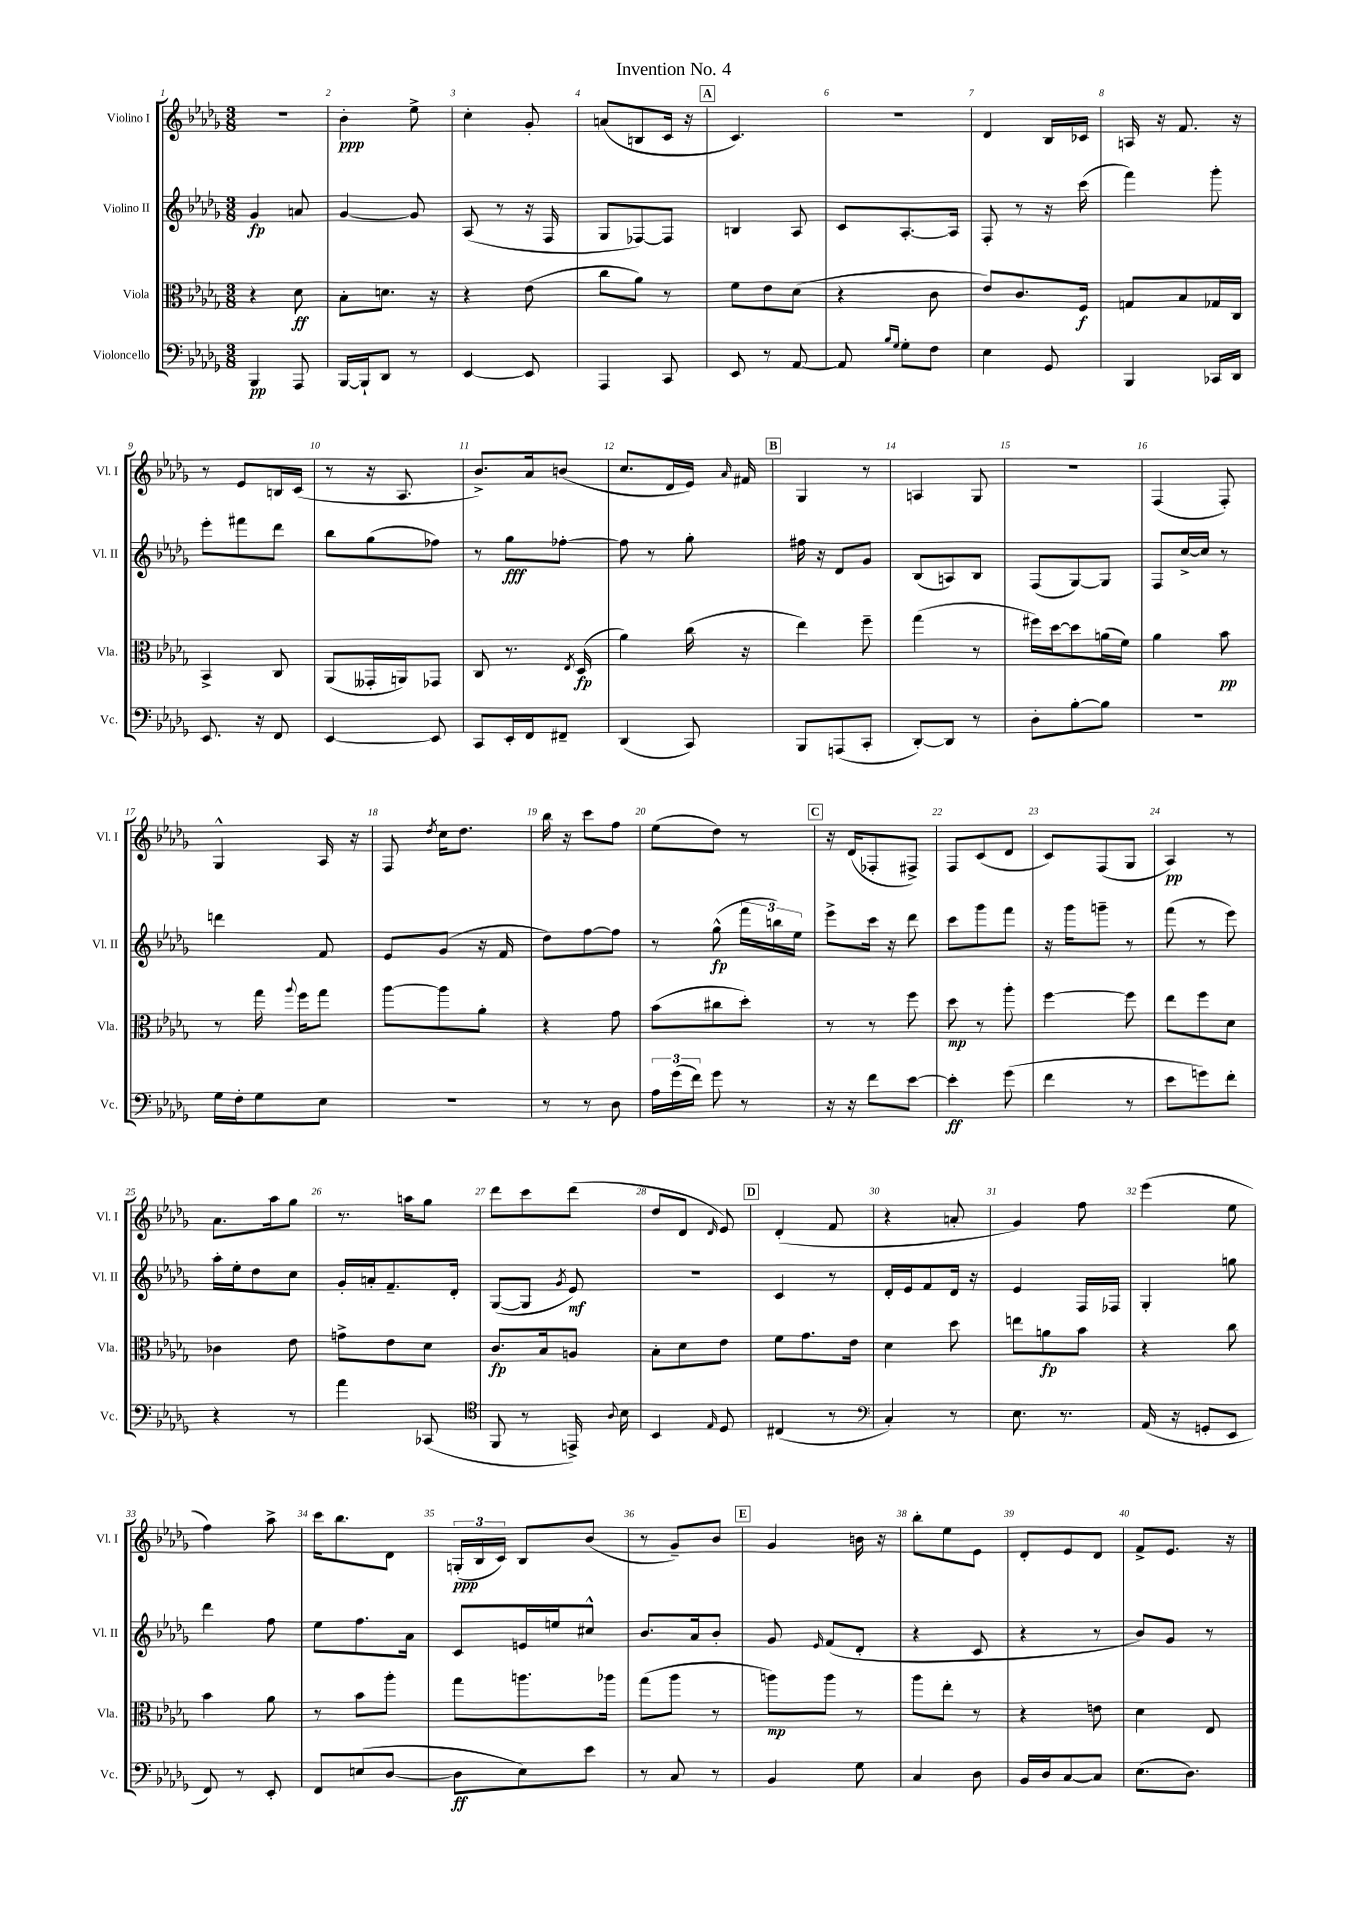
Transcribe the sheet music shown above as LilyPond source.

\header { title = "Invention No. 4" }
<<
\new StaffGroup <<
\new Staff = "s0" \with { instrumentName = "Violino I" shortInstrumentName = "Vl. I" } {
    \clef treble \key des \major \numericTimeSignature \time 3/8
    \autoBeamOff R4. |
    bes'4-.\ppp ees''8-> |
    c''4-. ges'8-. |
    a'8[( b8 c'16] r16 |
    \mark \markup { \box "A" } c'4.) |
    R4. |
    des'4 bes16[ ces'16] |
    a16 r16 f'8. r16 |
    r8 ees'8[ b16 c'16]( |
    r8 r16 aes8. |
    bes'8.[->) aes'16 b'8]( |
    c''8.[ des'16 ees'16]) \grace { aes'16 } fis'16 |
    \mark \markup { \box "B" } ges4 r8 |
    a4 ges8 |
    R4. |
    f4( f8-.) |
    ges4-^ aes16 r16 |
    f8 \acciaccatura { des''8 } c''16[ des''8.] |
    bes''16 r16 c'''8[ f''8] |
    ees''8[( des''8]) r8 |
    \mark \markup { \box "C" } r16 des'16[( fes8-. fis8]->) |
    f8[ c'8( des'8] |
    c'8[) f8( ges8] |
    aes4\pp) r8 |
    aes'8.[ aes''16 ges''8] |
    r8. a''16[ ges''8] |
    des'''8[ c'''8 des'''8]( |
    des''8[ des'8] \grace { des'16 } ees'8) |
    \mark \markup { \box "D" } des'4-.( f'8 |
    r4 a'8-. |
    ges'4) f''8 |
    ees'''4( ees''8 |
    f''4) aes''8-> |
    c'''16[ bes''8. des'8] |
    \tuplet 3/2 { g16[-.\ppp( bes16 c'16]) } bes8[ bes'8]( |
    r8 ges'8[--) bes'8] |
    \mark \markup { \box "E" } ges'4 b'16 r16 |
    bes''8[-. ees''8 ees'8] |
    des'8[-. ees'8 des'8] |
    f'8[-> ees'8.] r16 \bar "|." |
}
\new Staff = "s1" \with { instrumentName = "Violino II" shortInstrumentName = "Vl. II" } {
    \clef treble \key des \major \numericTimeSignature \time 3/8
    \autoBeamOff ges'4\fp a'8 |
    ges'4~ ges'8 |
    aes8( r8 r16 f16 |
    ges8[ fes8~) fes8] |
    \mark \markup { \box "A" } b4 aes8 |
    c'8[ aes8.~-. aes16] |
    f8-. r8 r16 c'''16( |
    f'''4) ges'''8-. |
    ees'''8[-. fis'''8 des'''8] |
    bes''8[ ges''8( fes''8]) |
    r8 ges''8[\fff fes''8]~-. |
    fes''8 r8 ges''8-. |
    \mark \markup { \box "B" } fis''16 r16 des'8[ ges'8] |
    bes8[( a8) bes8] |
    f8[( ges8~) ges8] |
    f8[ c''16~-> c''16] r8 |
    d'''4 f'8 |
    ees'8[ ges'8]( r16 f'16 |
    des''8[) f''8~ f''8] |
    r8 ges''8-^\fp( \tuplet 3/2 { f'''16[ b''16) ees''16] } |
    \mark \markup { \box "C" } ees'''8[-> c'''16] r16 des'''8 |
    c'''8[ ges'''8 f'''8] |
    r16 ges'''16[ g'''8]-- r8 |
    f'''8( r8 ees'''8) |
    aes''16[-. ees''16-. des''8 c''8] |
    ges'16[-. a'16-. f'8.-- des'16]-. |
    ges8[~( ges8] \acciaccatura { ges'8 } ees'8\mf) |
    R4. |
    \mark \markup { \box "D" } c'4 r8 |
    des'16[-. ees'16 f'8 des'16] r16 |
    ees'4 f16[ fes16] |
    ges4-. g''8 |
    des'''4 f''8 |
    ees''8[ f''8. aes'16] |
    c'8[ e'16 e''16 cis''8]-^ |
    bes'8.[ aes'16 bes'8]-. |
    \mark \markup { \box "E" } ges'8 \grace { ees'16 } f'8[( des'8]-. |
    r4 c'8 |
    r4 r8 |
    bes'8[) ges'8] r8 \bar "|." |
}
\new Staff = "s2" \with { instrumentName = "Viola" shortInstrumentName = "Vla." } {
    \clef alto \key des \major \numericTimeSignature \time 3/8
    \autoBeamOff r4 des'8\ff |
    bes8[-. d'8.] r16 |
    r4 ees'8( |
    c''8[ aes'8]) r8 |
    \mark \markup { \box "A" } f'8[ ees'8 des'8]( |
    r4 c'8 |
    ees'8[) c'8. f16]\f |
    g8[ bes8 ges16 c16] |
    bes,4-> c8 |
    aes,8[( geses,16-. a,16) ges,8] |
    c8 r8. \acciaccatura { ees8 } des16\fp( |
    aes'4) c''16( r16 |
    \mark \markup { \box "B" } ees''4) f''8-- |
    ges''4( r8 |
    fis''16[) des''16~ des''8 a'16( f'16]) |
    aes'4 bes'8\pp |
    r8 ges''16 \appoggiatura { aes''8 } f''16[ ges''8] |
    aes''8[~ aes''8 aes'8]-. |
    r4 ges'8 |
    bes'8[( cis''8 des''8]-.) |
    \mark \markup { \box "C" } r8 r8 f''8 |
    des''8\mp r8 aes''8-. |
    f''4~ f''8 |
    ees''8[ f''8 des'8] |
    ces'4 ees'8 |
    g'8[-> ees'8 des'8] |
    c'8.[\fp bes16 a8] |
    bes8[-. des'8 ees'8] |
    \mark \markup { \box "D" } f'8[ ges'8. ees'16] |
    des'4 des''8 |
    e''8[ a'8\fp bes'8] |
    r4 c''8 |
    bes'4 aes'8 |
    r8 bes'8[ aes''8]-. |
    ges''8[ a''8. aes''16] |
    ges''8[( aes''8] r8 |
    \mark \markup { \box "E" } a''8[\mp) a''8] r8 |
    aes''8[ ees''8]-. r8 |
    r4 e'8 |
    des'4 ees8 \bar "|." |
}
\new Staff = "s3" \with { instrumentName = "Violoncello" shortInstrumentName = "Vc." } {
    \clef bass \key des \major \numericTimeSignature \time 3/8
    \autoBeamOff bes,,4\pp aes,,8 |
    bes,,16[~ bes,,16-! des,8] r8 |
    ees,4~ ees,8 |
    aes,,4 c,8 |
    \mark \markup { \box "A" } ees,8 r8 aes,8~ |
    aes,8 \grace { bes16[ ges16] } ges8[-. f8] |
    ees4 ges,8 |
    bes,,4 ces,16[ des,16] |
    ees,8. r16 f,8 |
    ees,4~ ees,8 |
    c,8[ ees,16-. f,16 fis,8]-- |
    des,4( c,8) |
    \mark \markup { \box "B" } bes,,8[ a,,8( c,8]-. |
    des,8[~-.) des,8] r8 |
    des8[-. bes8~-. bes8] |
    R4. |
    ges16[ f16-. ges8 ees8] |
    R4. |
    r8 r8 des8 |
    \tuplet 3/2 { aes16[ ges'16( f'16]) } ges'8 r8 |
    \mark \markup { \box "C" } r16 r16 f'8[ ees'8]~ |
    ees'4-.\ff ges'8( |
    f'4 r8 |
    ees'8[ g'8) f'8]-. |
    r4 r8 |
    aes'4 ces,8( |
    \clef tenor f,8 r8 e,16->) \appoggiatura { aes8 } bes16 |
    bes,4 \grace { ees16 } des8 |
    \mark \markup { \box "D" } cis4( r8 |
    \clef bass c4-.) r8 |
    ees8. r8. |
    aes,16( r16 g,8[-. ees,8] |
    f,8) r8 ees,8-. |
    f,8[ e8( des8]~ |
    des8[\ff ees8) ees'8] |
    r8 c8 r8 |
    \mark \markup { \box "E" } bes,4 ges8 |
    c4 des8 |
    bes,16[ des16 c8~ c8] |
    ees8.[( des8.]) \bar "|." |
}
>>
>>
\layout { \context { \Score \override BarNumber.break-visibility = ##(#f #t #t) barNumberVisibility = #all-bar-numbers-visible } }
